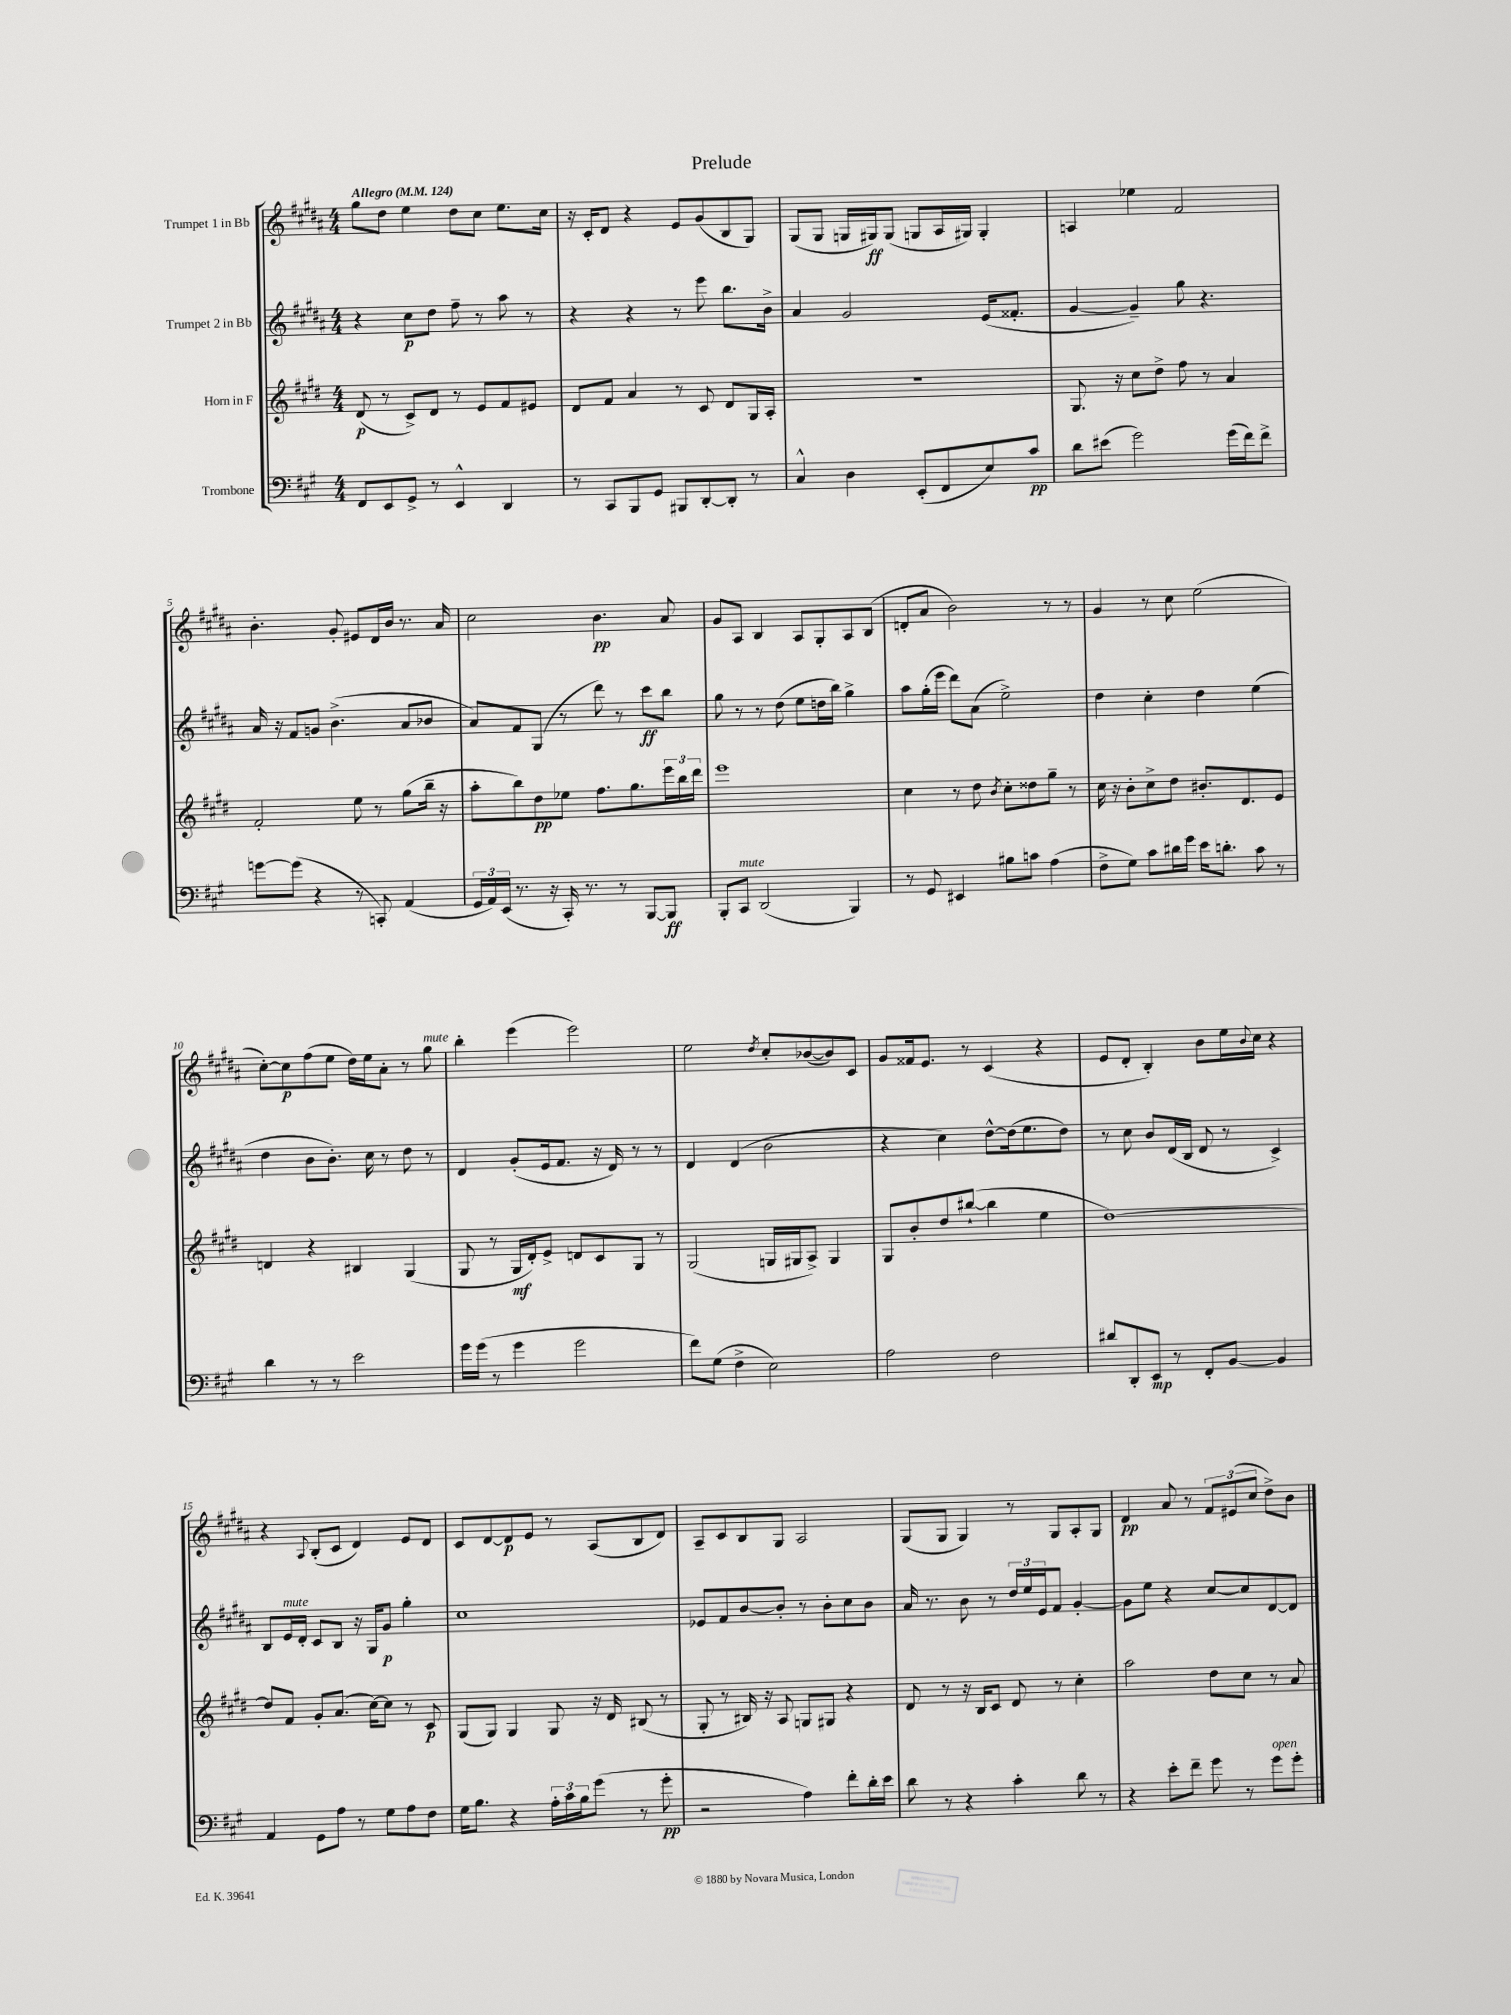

**kern	**dynam	**kern	**dynam	**kern	**dynam	**kern	**dynam
*part4	*part4	*part3	*part3	*part2	*part2	*part1	*part1
*staff4	*staff4	*staff3	*staff3	*staff2	*staff2	*staff1	*staff1
*I"Trombone	*	*I"Horn in F	*	*I"Trumpet 2 in Bb	*	*I"Trumpet 1 in Bb	*
*clefF4	*	*clefG2	*	*clefG2	*	*clefG2	*
*k[f#c#g#]	*	*k[f#c#g#d#]	*	*k[f#c#g#d#a#]	*	*k[f#c#g#d#a#]	*
*M4/4	*	*M4/4	*	*M4/4	*	*M4/4	*
*MM124	*	*MM124	*	*MM124	*	*MM124	*
=1	=1	=1	=1	=1	=1	=1	=1
!	!	!	!	!	!	!LO:TX:a:B:t=Allegro	!
8FF#/L	.	(8d#/	p	4r	.	8gg#\L	.
8EE/	.	8r	.	.	.	8dd#\J	.
8GG#^/J	.	8c#^/L)	.	8cc#\L	p	4ee\	.
8r	.	8d#/J	.	8dd#\J	.	.	.
4EE^^/	.	8r	.	8ff#~\	.	8dd#\L	.
.	.	8e/L	.	8r	.	8cc#\J	.
4DD/	.	8f#/	.	8aa#\	.	8.ee\L	.
.	.	8e#X/J	.	8r	.	.	.
.	.	.	.	.	.	16cc#\Jk	.
=2	=2	=2	=2	=2	=2	=2	=2
8r	.	8d#/L	.	4r	.	16r	.
.	.	.	.	.	.	16c#'/KL	.
8CC#/L	.	8f#/J	.	.	.	8d#/J	.
8BBB/	.	4a/	.	4r	.	4r	.
8GG#/J	.	.	.	.	.	.	.
8BBB#X/L	.	8r	.	8r	.	8e/L	.
[8DD'/	.	8c#/	.	8eee\	.	(8g#/	.
8DD'/J]	.	8d#/L	.	8.bb\L	.	8B/	.
8r	.	16G#/L	.	.	.	8G#/J)	.
.	.	16A'/JJ	.	16b^\Jk	.	.	.
=3	=3	=3	=3	=3	=3	=3	=3
4C#^^/	.	1r	.	4a#/	.	(8G#/L	.
.	.	.	.	.	.	8G#/J	.
4D\	.	.	.	2g#/	.	16Gn/LL	.
.	.	.	.	.	.	16G#X/J)	ff
.	.	.	.	.	.	(8G#/J	.
(8EE'/L	.	.	.	.	.	8Gn/L	.
8FF#/	.	.	.	.	.	16A#/L	.
.	.	.	.	.	.	16G#X/JJ)	.
8E/)	.	.	.	(16e/KL	.	4G#'/	.
.	.	.	.	8.f##X'/J	.	.	.
8c#/J	pp	.	.	.	.	.	.
=4	=4	=4	=4	=4	=4	=4	=4
8d\L	.	8.G#/	.	[4g#/	.	4An/	.
(8e#X\J	.	.	.	.	.	.	.
.	.	16r	.	.	.	.	.
2g#\)	.	8cc#\L	.	4g#~/])	.	4ee-X\	.
.	.	8dd#^\J	.	.	.	.	.
.	.	8ff#\	.	8gg#\	.	2f#/	.
.	.	8r	.	4.r	.	.	.
(16g#\LL	.	4a/	.	.	.	.	.
16f#\J)	.	.	.	.	.	.	.
8f#^\J	.	.	.	.	.	.	.
!!LO:LB:g=z
=5	=5	=5	=5	=5	=5	=5	=5
[8gn\L	.	2f#'/	.	16a#/	.	4.b'\	.
.	.	.	.	16r	.	.	.
(8g\J]	.	.	.	8f#/L	.	.	.
4r	.	.	.	8gn/J	.	.	.
.	.	.	.	(4.b^\	.	8g#'/	.
8r	.	8ee\	.	.	.	8e#X/L	.
8CCn'/)	.	8r	.	.	.	16d#/L	.
.	.	.	.	.	.	16b/JJ	.
(4AA/	.	(8gg#\L	.	8a#/L	.	8.r	.
.	.	16bb~\Jk	.	8b-X/J	.	.	.
.	.	16r	.	.	.	16a#/	.
=6	=6	=6	=6	=6	=6	=6	=6
24GG#/LL	.	8aa'\L	.	8a#/L)	.	2cc#\	.
24AA/)	.	.	.	.	.	.	.
(24EE/JJ	.	.	.	.	.	.	.
8.r	.	8bb\)	.	8f#/	.	.	.
.	.	8dd#\	pp	(8G#/J	.	.	.
16r	.	.	.	.	.	.	.
16CC#'/)	.	8ee-X\J	.	8r	.	.	.
8.r	.	.	.	.	.	.	.
.	.	8.ff#\L	.	8ddd#\)	.	4.b\	pp
8r	.	.	.	8r	.	.	.
.	.	8.gg#\	.	.	.	.	.
[8BBB/L	.	.	.	8ccc#\L	ff	.	.
8BBB/J]	ff	24eee\L	.	8bb\J	.	8a#/	.
.	.	24bb\	.	.	.	.	.
.	.	24ddd#\JJ	.	.	.	.	.
=7	=7	=7	=7	=7	=7	=7	=7
8BBB'/L	.	1eee	.	8gg#\	.	8g#/L	.
!LO:TX:a:i:t=mute	!	!	!	!	!	!	!
8CC#/J	.	.	.	8r	.	8A#/J	.
(2DD/	.	.	.	8r	.	4B/	.
.	.	.	.	(8dd#\	.	.	.
.	.	.	.	8ee\L	.	8A#/L	.
.	.	.	.	16ddn\L	.	8G#'/	.
.	.	.	.	16bb\JJ)	.	.	.
4BBB/)	.	.	.	4gg#^\	.	8A#/	.
.	.	.	.	.	.	(8B/J	.
=8	=8	=8	=8	=8	=8	=8	=8
8r	.	4cc#\	.	8aa#\L	.	8dn'/L	.
8GG#/	.	.	.	(16gg#'\L	.	8a#/J	.
.	.	.	.	16eee\JJ	.	.	.
4EE#X/	.	8r	.	8ddd#\L)	.	2b\)	.
.	.	8dd#\	.	(8a#\J	.	.	.
.	.	8qb/	.	.	.	.	.
8B#X\L	.	8cc#'\L	.	2ee^\)	.	.	.
8cn\J	.	8dd##X\	.	.	.	.	.
(4A\	.	8gg#~\J	.	.	.	8r	.
.	.	8r	.	.	.	8r	.
=9	=9	=9	=9	=9	=9	=9	=9
8F#^\L	.	16cc#\	.	4dd#\	.	4g#/	.
.	.	16r	.	.	.	.	.
8G#\J)	.	8b'\L	.	.	.	.	.
8c#\L	.	8cc#^\	.	4cc#'\	.	8r	.
16d#X\L	.	8dd#\J	.	.	.	8cc#\	.
16g#\JJ	.	.	.	.	.	.	.
16e\KL	.	8.b#X'/L	.	4dd#\	.	(2ee\	.
8.dn'\J	.	.	.	.	.	.	.
.	.	8.d#/	.	.	.	.	.
8c#\	.	.	.	(4ee\	.	.	.
8r	.	8e/J	.	.	.	.	.
!!LO:LB:g=z
=10	=10	=10	=10	=10	=10	=10	=10
4d\	.	4dn/	.	4dd#\	.	[8cc#'\L)	.
.	.	.	.	.	.	8cc#\]	p
8r	.	4r	.	8b\L	.	(8ff#\	.
8r	.	.	.	8.b'\J)	.	8ee\J	.
2e\	.	4B#X/	.	.	.	16dd#\LL)	.
.	.	.	.	16cc#\	.	16ee\J	.
.	.	.	.	8r	.	8a#'\J	.
.	.	(4G#/	.	8dd#\	.	8r	.
!	!	!	!	!	!	!LO:TX:a:i:t=mute	!
.	.	.	.	8r	.	8gg#\	.
=11	=11	=11	=11	=11	=11	=11	=11
16g#\LL	.	8G#/	.	4d#/	.	4bb'\	.
(16g#\JJ	.	.	.	.	.	.	.
8r	.	8r	.	.	.	.	.
4g#\	.	16G#/LL	mf	(8g#'/L	.	(4eee\	.
.	.	16d#'/J)	.	.	.	.	.
.	.	8e^/J	.	16e/k	.	.	.
.	.	.	.	8.f#/J	.	.	.
2g#\	.	8dn/L	.	.	.	2eee\)	.
.	.	8c#/	.	16r	.	.	.
.	.	.	.	16d#/)	.	.	.
.	.	8G#/J	.	8r	.	.	.
.	.	8r	.	8r	.	.	.
=12	=12	=12	=12	=12	=12	=12	=12
8f#\L)	.	(2G#/	.	4d#/	.	2ee\	.
(8G#\J	.	.	.	.	.	.	.
4F#^\	.	.	.	(4d#/	.	.	.
.	.	.	.	.	.	8qdd#/	.
2E\)	.	16Gn/LL	.	2b\	.	8cc#'/L	.
.	.	16G#X/J	.	.	.	.	.
.	.	8A^/J)	.	.	.	([8b-X/	.
.	.	4G#/	.	.	.	8b-/])	.
.	.	.	.	.	.	8c#/J	.
=13	=13	=13	=13	=13	=13	=13	=13
2A\	.	8G#/L	.	4r	.	8g#/L	.
.	.	8b'/	.	.	.	16f##X/k	.
.	.	.	.	.	.	8.e/J	.
.	.	8dd#/	.	4cc#\)	.	.	.
.	.	([8bb#X`/J	.	.	.	8r	.
2F#\	.	4bb#\]	.	[8dd#^^\L	.	(4c#/	.
.	.	.	.	(16dd#\k]	.	.	.
.	.	.	.	8.ee\	.	.	.
.	.	4ee\	.	.	.	4r	.
.	.	.	.	8dd#\J)	.	.	.
=14	=14	=14	=14	=14	=14	=14	=14
8d#X/L	.	[1dd#)	.	8r	.	8e/L	.
8DD'/	.	.	.	8cc#\	.	8d#'/J	.
8EE/J	mp	.	.	8b/L	.	4B'/)	.
8r	.	.	.	(16d#/L	.	.	.
.	.	.	.	16B/JJ	.	.	.
8FF#'/L	.	.	.	8d#/	.	8b\L	.
[8BB/J	.	.	.	8r	.	16ee\L	.
.	.	.	.	.	.	8qqb/	.
.	.	.	.	.	.	16cc#\JJ	.
4BB/]	.	.	.	4c#^/)	.	4r	.
!!LO:LB:g=z
=15	=15	=15	=15	=15	=15	=15	=15
4AA/	.	8dd#/L]	.	8B/L	.	4r	.
!	!	!	!	!LO:TX:a:i:t=mute	!	!	!
.	.	8f#/J	.	16e/L	.	.	.
.	.	.	.	16d#'/JJ	.	.	.
.	.	.	.	.	.	8qqA#/	.
8GG#\L	.	8g#'/L	.	8c#/L	.	(8B'/L	.
8A\J	.	(8.a/J	.	8B/J	.	8c#/J	.
8r	.	.	.	16r	.	4d#/)	.
.	.	[16cc#\KL)	.	16G#/KL	.	.	.
8G#\L	.	8cc#\J]	.	8g#/J	p	.	.
8A\	.	8r	.	4gg#'\	.	8e/L	.
8F#\J	.	8c#/	p	.	.	8d#/J	.
=16	=16	=16	=16	=16	=16	=16	=16
16G#\KL	.	(8G#/L	.	1cc#	.	8c#/L	.
8.B\J	.	.	.	.	.	.	.
.	.	8G#/J)	.	.	.	[8d#/	.
4r	.	4G#/	.	.	.	8d#/]	p
.	.	.	.	.	.	8e/J	.
24A'\LL	.	8G#/	.	.	.	8r	.
24c#\	.	.	.	.	.	.	.
24B\J	.	.	.	.	.	.	.
(8g#\J	.	16r	.	.	.	(8A#/L	.
.	.	16d#/	.	.	.	.	.
8r	.	(8B#X/	.	.	.	8B/	.
8g#'\	pp	8r	.	.	.	8d#/J)	.
=17	=17	=17	=17	=17	=17	=17	=17
2r	.	8G#'/	.	8e-X/L	.	8A#~/L	.
.	.	8r	.	8f#/	.	8c#/	.
.	.	16B#X/)	.	[8b/	.	8B/	.
.	.	16r	.	.	.	.	.
.	.	8A/	.	8b'/J]	.	8G#/J	.
4A\)	.	8Gn/L	.	8r	.	2A#/	.
.	.	8G#X/J	.	8b'\L	.	.	.
8f#'\L	.	4r	.	8cc#\	.	.	.
16d'\L	.	.	.	8b\J	.	.	.
16e\JJ	.	.	.	.	.	.	.
=18	=18	=18	=18	=18	=18	=18	=18
8d\	.	8d#/	.	16a#/	.	(8G#/L	.
.	.	.	.	8.r	.	.	.
8r	.	8r	.	.	.	8G#/J	.
4r	.	16r	.	8b\	.	4G#/)	.
.	.	16B/KL	.	.	.	.	.
.	.	8c#/J	.	8r	.	.	.
4c#'\	.	8d#/	.	24dd#/LL	.	8r	.
.	.	.	.	24ee/	.	.	.
.	.	.	.	24e/J	.	.	.
.	.	8r	.	8f#/J	.	8G#/L	.
8d\	.	4cc#'\	.	[4g#'/	.	8A#'/	.
8r	.	.	.	.	.	8G#/J	.
=19	=19	=19	=19	=19	=19	=19	=19
4r	.	2aa\	.	8g#\L]	.	4d#/	pp
.	.	.	.	8ee\J	.	.	.
8e'\L	.	.	.	4r	.	8a#/	.
8f#~\J	.	.	.	.	.	8r	.
8g#\	.	8dd#\L	.	[8cc#/L	.	12f#/L	.
.	.	.	.	.	.	(12e#X/	.
8r	.	8cc#\J	.	8cc#/]	.	.	.
.	.	.	.	.	.	12cc#/J	.
!LO:TX:a:i:t=open	!	!	!	!	!	!	!
8g#\L	.	8r	.	[8d#/	.	8dd#^\L)	.
8g#'\J	.	8a/	.	8d#/J]	.	8b\J	.
==	==	==	==	==	==	==	==
*-	*-	*-	*-	*-	*-	*-	*-
